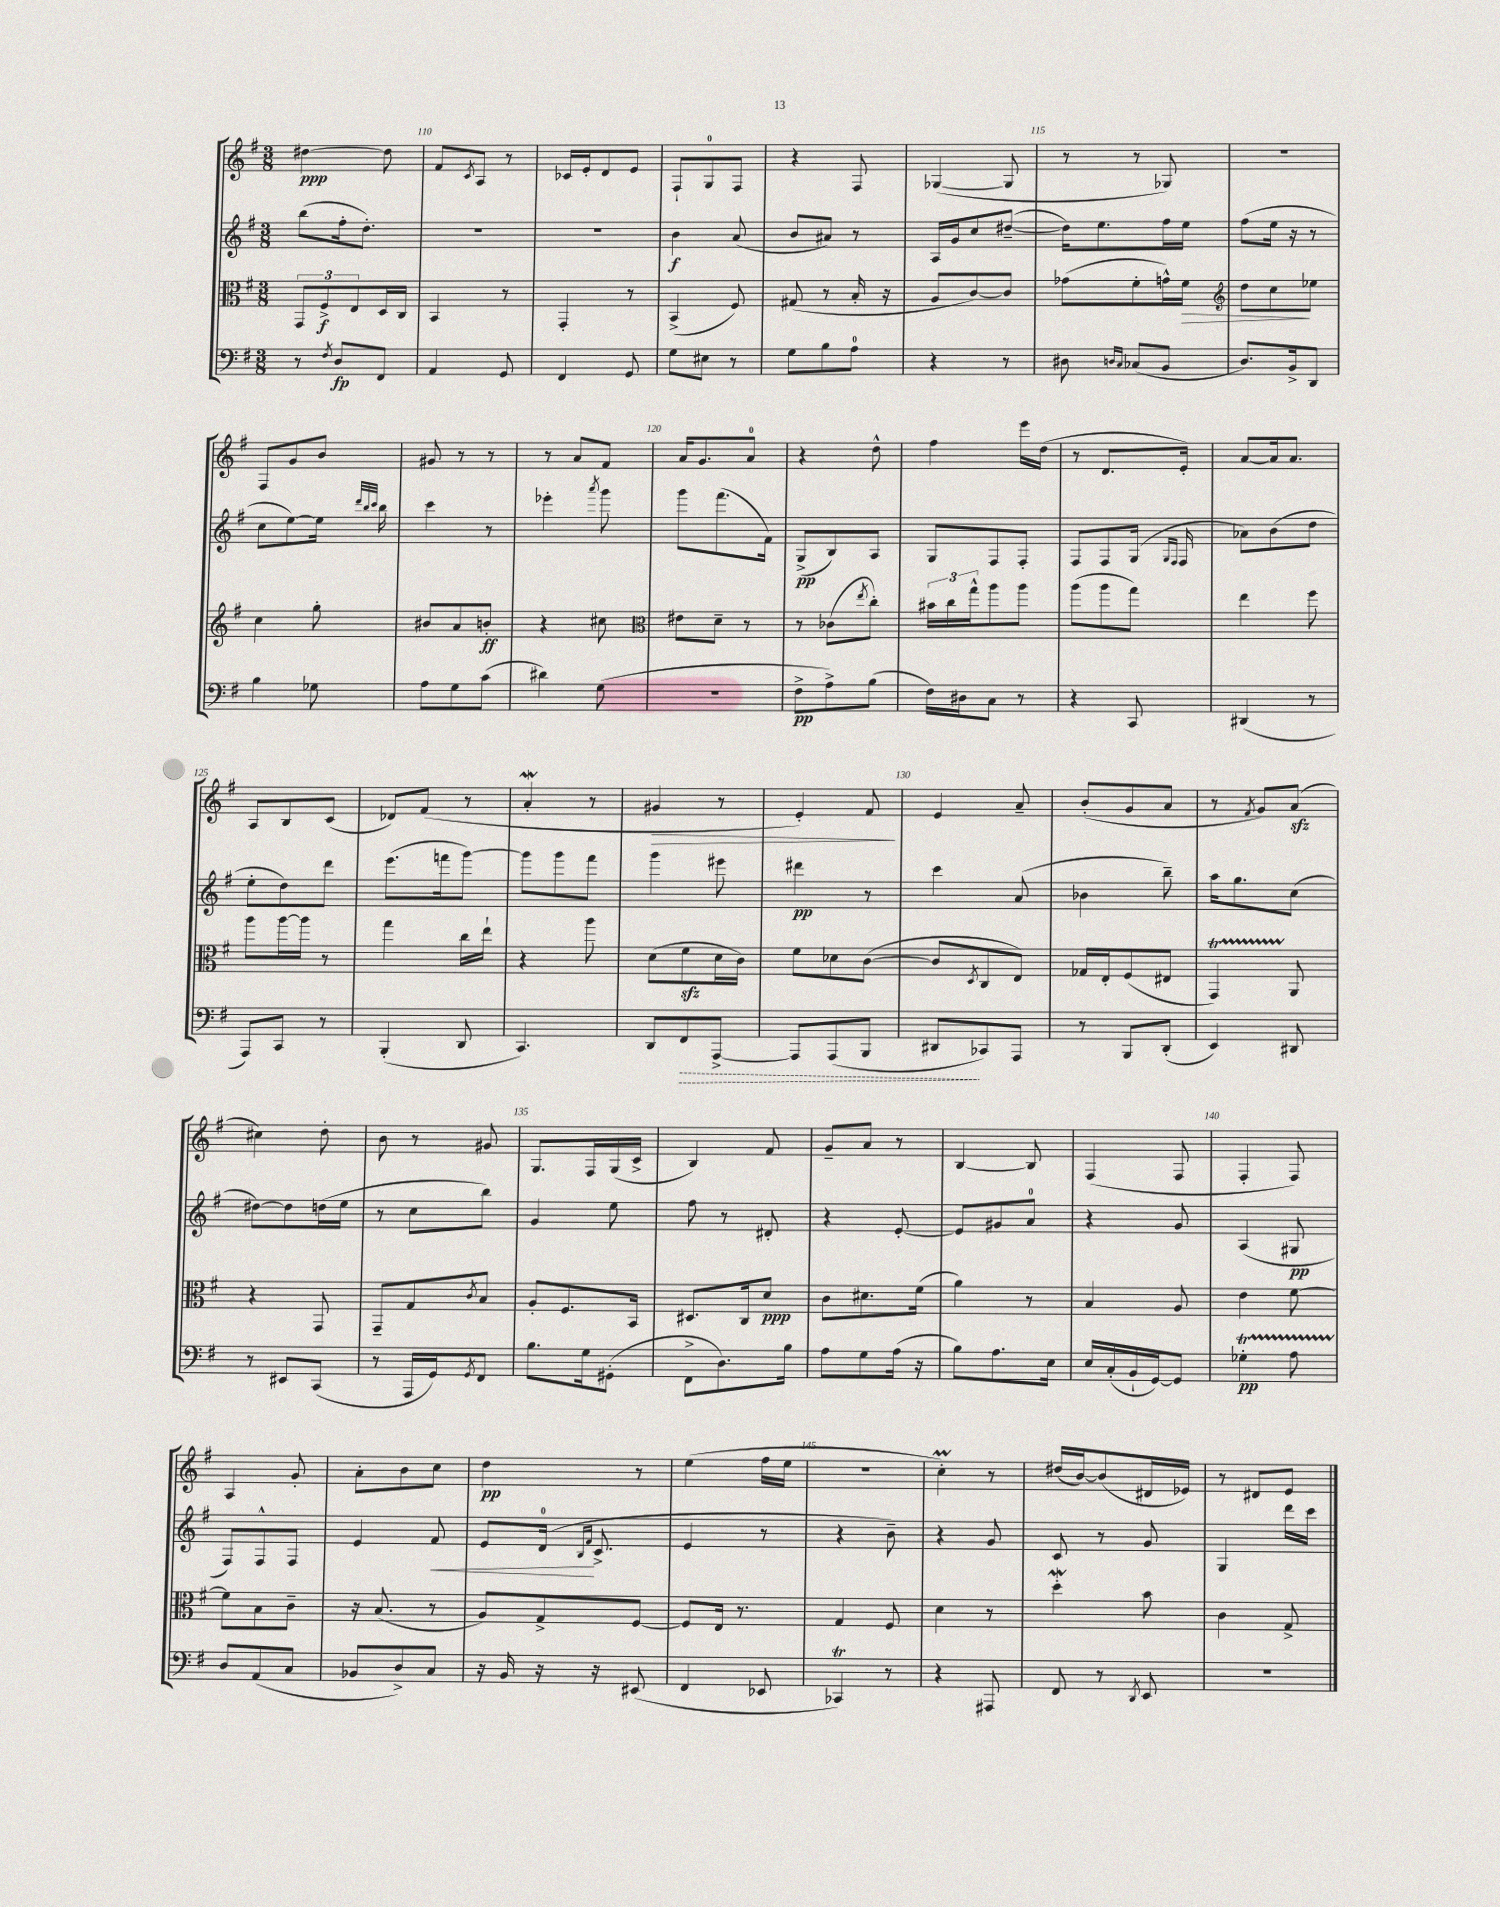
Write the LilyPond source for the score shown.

<<
\new StaffGroup <<
\new Staff = "s0" {
    \clef treble \key g \major \numericTimeSignature \time 3/8
    dis''4~\ppp dis''8 |
    fis'8 \acciaccatura { c'8 } a8 r8 |
    ces'16 e'16-. d'8 e'8 |
    fis8-! g8-0 fis8 |
    r4 fis8 |
    ges4~( ges8 |
    r8 r8 ges8) |
    r4. |
    fis8 g'8 b'8 |
    gis'8 r8 r8 |
    r8 a'8 fis'8 |
    a'16 g'8. a'8-0 |
    r4 d''8-^ |
    fis''4 e'''16 d''16( |
    r8 d'8. e'16-.) |
    a'8~ a'16 a'8. |
    a8 b8 c'8( |
    des'8) fis'8( r8 |
    a'4-.\mordent r8 |
    gis'4\> r8 |
    e'4-.) fis'8\! |
    e'4 a'8-- |
    b'8-.( g'8 a'8 |
    r8 \acciaccatura { fis'8 } g'8) a'8\sfz( |
    cis''4) d''8-. |
    b'8 r8 gis'8 |
    g8. fis16 g16( c'16-> |
    b4) fis'8 |
    g'8-- a'8 r8 |
    b4~ b8 |
    fis4( fis8 |
    fis4-. fis8) |
    a4 g'8-. |
    a'8-. b'8 c''8 |
    d''4\pp r8 |
    e''4( fis''16 e''16 |
    R4. |
    c''4-.\prall) r8 |
    dis''16( b'16~) b'8( dis'16 ees'16) |
    r8 dis'8 e'8 \bar "|." |
}
\new Staff = "s1" {
    \clef treble \key g \major \numericTimeSignature \time 3/8
    b''8( fis''16-. d''8.-.) |
    R4. |
    R4. |
    b'4\f a'8( |
    b'8 ais'8) r8 |
    a16 g'16 c''8 dis''8~--( |
    dis''16) e''8. fis''16 e''16 |
    fis''8( e''16 r16 r8 |
    c''8 e''8~) e''16 \grace { d'''32 b''32 c'''32 } b''16 |
    c'''4 r8 |
    ees'''4-. \acciaccatura { a'''8 } g'''8 |
    g'''8 fis'''8.( fis'16) |
    g8->\pp( b8) a8 |
    g8 fis8 fis8-. |
    fis8 fis8 g16( \grace { g16 fis16 } fis16 |
    aes'8) b'8( d''8 |
    e''8-. d''8) d'''8 |
    e'''8.( f'''16 g'''8~) |
    g'''8 g'''8 fis'''8 |
    g'''4 eis'''8 |
    dis'''4\pp r8 |
    c'''4 a'8( |
    bes'4 b''8--) |
    a''16 g''8. c''8( |
    dis''8~) dis''8 d''16( e''16 |
    r8 c''8 b''8) |
    g'4 e''8 |
    fis''8 r8 dis'8-. |
    r4 e'8~-. |
    e'8 gis'8 a'8-0 |
    r4 g'8 |
    a4( gis8\pp |
    fis8) fis8-^ fis8 |
    e'4 fis'8\< |
    e'8 d'16-0\!( \grace { b16 fis'16 } c'8.-> |
    e'4 r8 |
    r4 b'8--) |
    r4 g'8 |
    c'8 r8 g'8 |
    g4 d'''16 c'''16 \bar "|." |
}
\new Staff = "s2" {
    \clef alto \key g \major \numericTimeSignature \time 3/8
    \tuplet 3/2 { g,8 fis8->\f e8 } d16 c16 |
    b,4 r8 |
    g,4-. r8 |
    b,4->( fis8) |
    gis8( r8 b16-. r16 |
    a8 c'8~) c'8 |
    ges'8( fis'8-. g'16-^) fis'16\> |
    \clef treble d''8 c''8\! ees''8 |
    c''4 g''8-. |
    bis'8 a'8 b'8-.\ff |
    r4 cis''8 |
    \clef alto eis'8 d'8-- r8 |
    r8 ces'8( \acciaccatura { e''8 } c''8-.) |
    \tuplet 3/2 { bis'16 c''16 g''16-^ } a''8 a''8 |
    a''8( a''8 g''8) |
    e''4 fis''8 |
    a''8 a''16~ a''16 r8 |
    g''4 c''16 e''16-! |
    r4 a''8 |
    d'8( fis'8\sfz d'16 c'16) |
    fis'8 des'8 c'8~( |
    c'8 \acciaccatura { d8 } c8 e8) |
    ges16 e16-. fis8( eis8 |
    g,4\startTrillSpan) a,8\stopTrillSpan |
    r4 g,8 |
    g,8-- g8 \acciaccatura { c'8 } b8 |
    a8-. fis8. b,16 |
    dis8. c16 d'8\ppp |
    c'8 dis'8. fis'16( |
    a'4) r8 |
    b4 a8 |
    e'4 fis'8~ |
    fis'8 b8 c'8-- |
    r16 b8.( r8 |
    a8) g8-> fis8~ |
    fis8 e16 r8. |
    g4 fis8 |
    d'4 r8 |
    d''4-.\mordent b'8 |
    c'4 g8-> \bar "|." |
}
\new Staff = "s3" {
    \clef bass \key g \major \numericTimeSignature \time 3/8
    r8 \acciaccatura { fis8 } d8\fp fis,8 |
    a,4 g,8 |
    fis,4 g,8 |
    g8 eis8 r8 |
    g8 b8 a8-0 |
    r4 r8 |
    dis8 \grace { d16 c16 } ces8( b,8 |
    d8.) b,16-> d,8 |
    b4 ges8 |
    a8 g8 c'8( |
    dis'4) g8( |
    R4. |
    fis8->\pp a8->) b8( |
    fis16) dis16 c8 r8 |
    r4 c,8 |
    dis,4( r8 |
    a,,8) c,8 r8 |
    b,,4-.( d,8 |
    c,4.) |
    d,8 \once \override Hairpin.style = #'dashed-line fis,8\> a,,8~-> |
    a,,8 a,,8( b,,8 |
    dis,8\! ces,8) a,,8 |
    r8 b,,8 d,8-.( |
    e,4) dis,8 |
    r8 eis,8 c,8( |
    r8 a,,16 g,16) \acciaccatura { g,8 } fis,8 |
    b8. g16 gis,8-.( |
    fis,8-> d8.) b16 |
    a8 g8 a16( r16 |
    b8) a8. e16 |
    e16 c16-.( b,16-! g,16~) g,8 |
    ges4-.\startTrillSpan\pp a8 |
    d8\stopTrillSpan a,8( c8 |
    bes,8 d8->) c8 |
    r16 b,16 r16 r16 eis,8( |
    fis,4 ees,8 |
    ces,4\trill) r8 |
    r4 ais,,8 |
    fis,8 r8 \acciaccatura { d,8 } e,8 |
    R4. \bar "|." |
}
>>
>>
\layout { \context { \Score currentBarNumber = #109 \override BarNumber.break-visibility = ##(#f #t #t) barNumberVisibility = #(every-nth-bar-number-visible 5) } }
